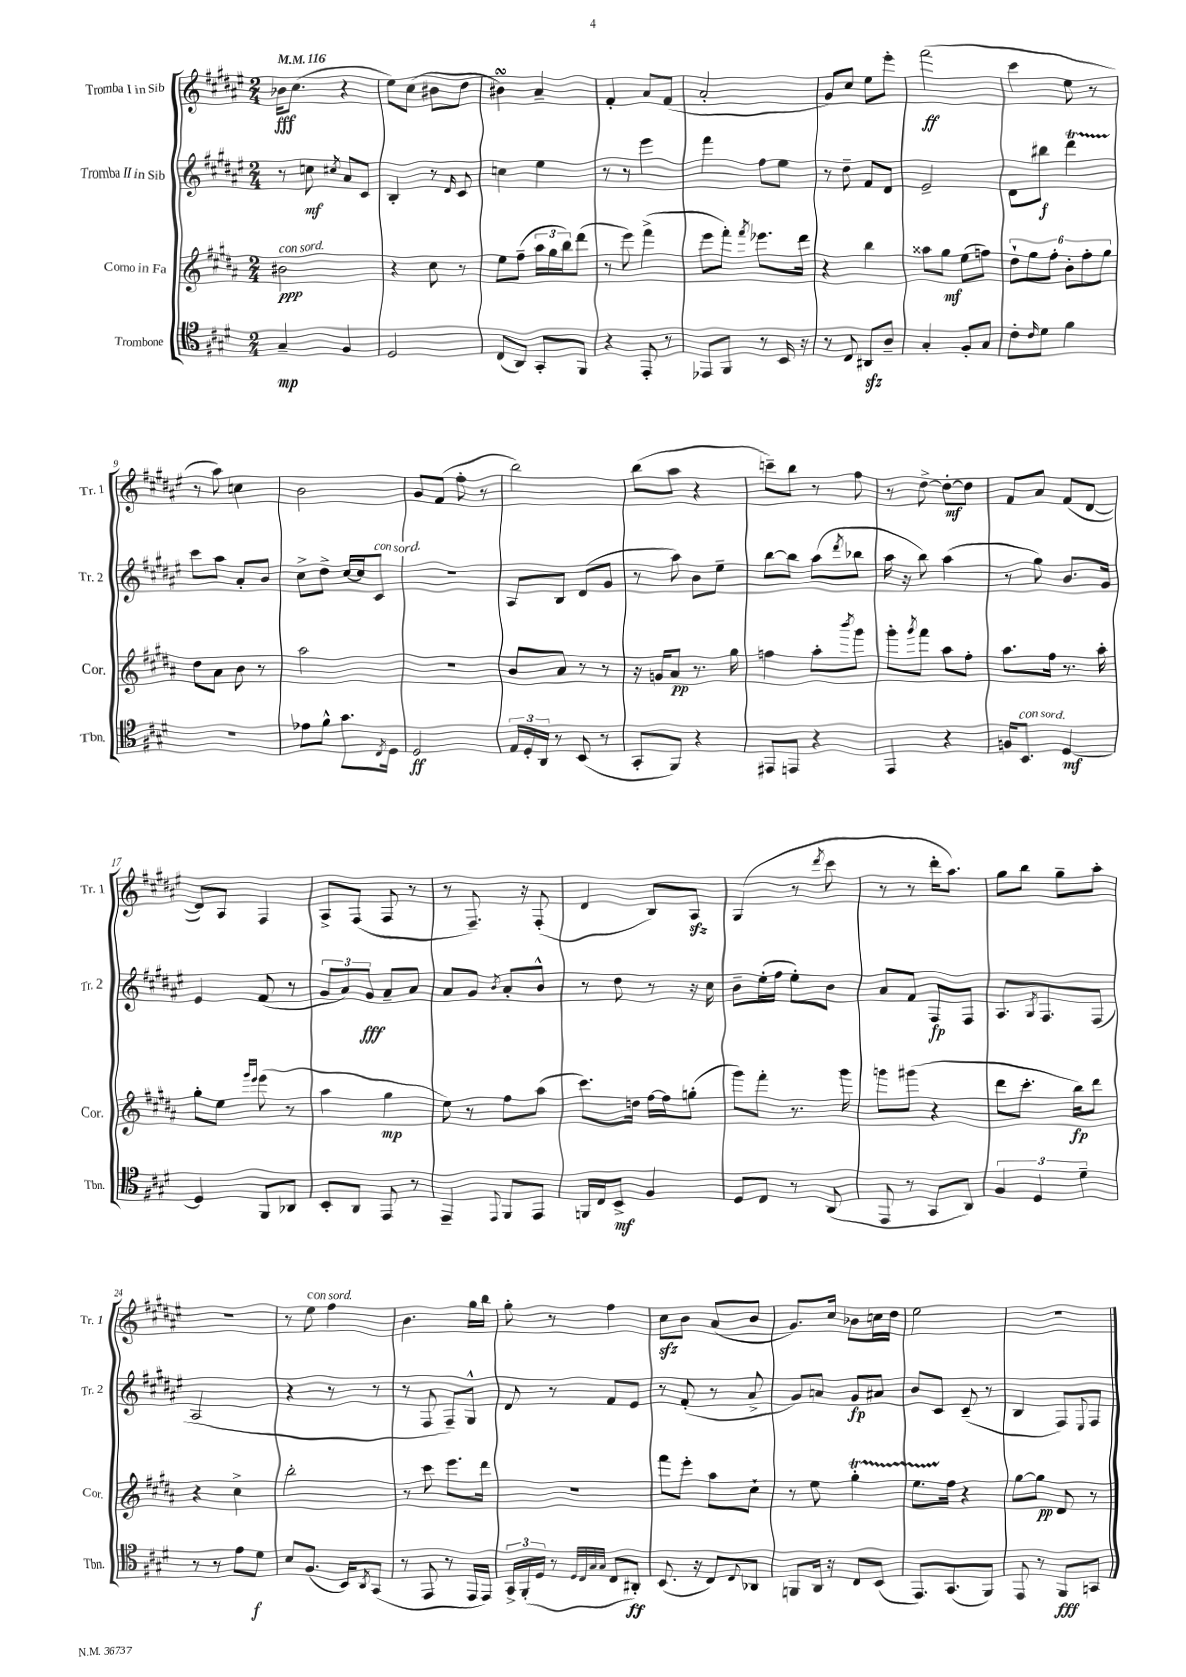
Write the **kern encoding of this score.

**kern	**kern	**kern	**kern
*staff4	*staff3	*staff2	*staff1
*clefC4	*clefG2	*clefG2	*clefG2
*k[f#c#g#d#]	*k[f#c#g#d#a#]	*k[f#c#g#d#a#e#]	*k[f#c#g#d#a#e#]
*M2/4	*M2/4	*M2/4	*M2/4
*MM116	*MM116	*MM116	*MM116
4G#~	2b#	8r	16b-
.	.	.	(8.cc#
.	.	8cc	.
.	.	8qcc#	.
4F#	.	8a#	4r
.	.	8c#	.
=	=	=	=
2D#	4r	4B'	8ee#)
.	.	.	(8cc#
.	8cc#	8r	8b#
.	.	16qqd#	.
.	8r	8c#	8dd#
=	=	=	=
(8C#	8ee	4cc	4b#)
8AA)	(8ff#~	.	.
8GG#'	24aa#	4ee#	4a#~
.	24gg#	.	.
.	24bb)	.	.
8FF#	(8ddd#	.	.
=	=	=	=
4r	8r	8r	4f#'
.	8eee)	8r	.
8EE'	(4fff#^	4eee#	8a#
8r	.	.	(8f#
=	=	=	=
8EE-	8eee	4fff#	2a#'
8FF#	8fff#')	.	.
.	8qfff#	.	.
8r	8.eee-	8ff#	.
16BB	.	8ee#	.
16r	16ddd#	.	.
=	=	=	=
8r	4r	8r	8g#)
8C#	.	8dd#~	8cc#
8AA#	4bb	8f#	8ee#
8A~	.	8d#	8eee#'
=	=	=	=
4G#'	8aa##	2e#~	(2fff#
.	8gg#	.	.
8F#'	(8ee	.	.
8G#	8ff)	.	.
=	=	=	=
8c#'	12dd#`	8d#	4ccc#
.	12gg#	.	.
16qqc#	.	.	.
8d#	.	8bb#	.
.	12ff#'	.	.
4f#	12b'	4ddd#	8ee#
.	12ff#'	.	.
.	.	.	8r
.	12gg#	.	.
=	=	=	=
2r	8dd#	8ccc#	8r
.	8a#	8aa#	8aa#)
.	8b	8a#'	4cc
.	8r	8b	.
=	=	=	=
8e-	2aa#	8cc#^	2b
8f#^^	.	8dd#^	.
8.g#	.	[16cc#	.
.	.	16cc#]	.
.	.	8c#	.
8qC#	.	.	.
16D#	.	.	.
=	=	=	=
2D#	2r	2r	8g#
.	.	.	(8f#
.	.	.	8ff#'
.	.	.	8r
=	=	=	=
24E	8b	8A#	2bb)
24D#'	.	.	.
24AA	.	.	.
8r	8a#	8B	.
(8BB	8r	(8d#	.
8r	8r	8g#	.
=	=	=	=
8GG#'	16r	8r	(8bb
.	16g	.	.
8FF#)	8a#	8aa#)	8aa#
4r	8.r	8b	4r
.	.	8ee#~	.
.	16gg#	.	.
=	=	=	=
8EE#	4ff	[8bb	8ccc~)
8EE	.	8bb]	8bb
4r	8aa#'	(8aa#	8r
.	8qbbb	8qddd#	.
.	8ggg#	8bb-	8ff#
=	=	=	=
4EE	8ggg#'	16aa#	8r
.	.	16r	.
.	8qggg#	.	.
.	8fff#	8bb)	[8dd#^
4r	8aa#	(4aa#	8dd#'_
.	8ff#'	.	8dd#]
=	=	=	=
16F	8.aa#	8r	8f#
8.BB	.	.	.
.	.	8gg#)	8a#
.	16ff#	.	.
[4D#	8.r	8.b	(8f#
.	.	.	[8d#
.	16aa#'	16g#	.
=	=	=	=
4D#]	8gg#'	4e#	8d#])
.	8ee	.	8A#
.	16qqggg#	.	.
.	16qqeee	.	.
8FF#	(8eee	(8f#	4F#
8AA-	8r	8r	.
=	=	=	=
8BB'	4aa#	12g#	8A#^
.	.	12a#)	.
8AA	.	.	(8F#
.	.	12g#	.
8EE	4gg#	8a#~	8F#
8r	.	8a#	8r
=	=	=	=
4EE~	8ee)	8a#	8r
.	8r	8g#	8.F#~)
8qqEE	.	8qb	.
8FF#	8ff#	8a#'	.
.	.	.	16r
8EE	(8aa#	8b^^	(8F#'
=	=	=	=
16FF	8.ccc#)	8r	4d#
16C#	.	.	.
8BB^	.	8dd#	.
.	16dd	.	.
4F#	[16ff#	8r	8B)
.	16ff#]	.	.
.	(8gg'	16r	8A#
.	.	16cc#	.
=	=	=	=
8D#	8ggg#)	8b~	(4G#
8C#	8fff#'	(16ee#'	.
.	.	16ff#	.
8r	8.r	8ee#')	8r
.	.	.	8qddd#
(8AA	.	8b	8ccc#
.	16ggg#	.	.
=	=	=	=
8EE	8ggg	8a#	8r
8r	(8ggg#	8f#	8r
8GG#	4r	8F#	16ddd#'
.	.	.	8.aa#)
8AA)	.	8F#	.
=	=	=	=
6F#	8ddd#	8.A#	8gg#
.	8.ccc#'	.	8bb
6D#	.	.	.
.	.	8qG#	.
.	.	8.F#	.
.	.	.	8gg#~
.	16bb)	.	.
6d#~	.	.	.
.	8ddd#	(8F#	8aa#'
=	=	=	=
8r	4r	2A#	2r
8r	.	.	.
8e	4cc#^	.	.
8d#	.	.	.
=	=	=	=
8B	2bb'	4r	8r
(8.F#	.	.	8ee#
.	.	8r	4ff#
16BB)	.	.	.
8qAA	.	.	.
(8GG#	.	8r	.
=	=	=	=
8r	8r	8r	4.b
8EE	8ccc#	8F#	.
8r	8.eee	8F#~)	.
16EE	.	8G#^^	16gg#
16EE)	16ddd#	.	16bb
=	=	=	=
24GG#^	2r	8d#	8gg#'
(24FF#'	.	.	.
24D#	.	.	.
8r	.	8r	8r
32qqD#	.	.	.
32qqC#	.	.	.
32qqG#	.	.	.
32qqG#	.	.	.
8C#	.	8f#	4ff#
8AA#')	.	8e#	.
=	=	=	=
(8.BB	8fff#	8r	8cc#
.	8eee'	(8f#'	8b
16r	.	.	.
8C#)	8aa#	8r	(8a#
8qqC#	.	.	.
8AA-	8cc#`	8a#^	8b
=	=	=	=
8FF	8r	8g#)	8.g#)
16AA	8ee	8a	.
16r	.	.	16cc#
8C#	4gg#'	8g#	8b-
(8BB	.	8a#	16cc
.	.	.	16dd#
=	=	=	=
8.EE)	8.ee	8b	2ee#
.	.	8c#	.
(8.GG#	16ff#	.	.
.	4r	(8c#~	.
8FF#)	.	8r	.
=	=	=	=
8EE	[8gg#	4B	2r
8r	8gg#]	.	.
8FF#	8d#	8F#)	.
.	.	8qqE#	.
8GG	8r	8F#	.
==	==	==	==
*-	*-	*-	*-
